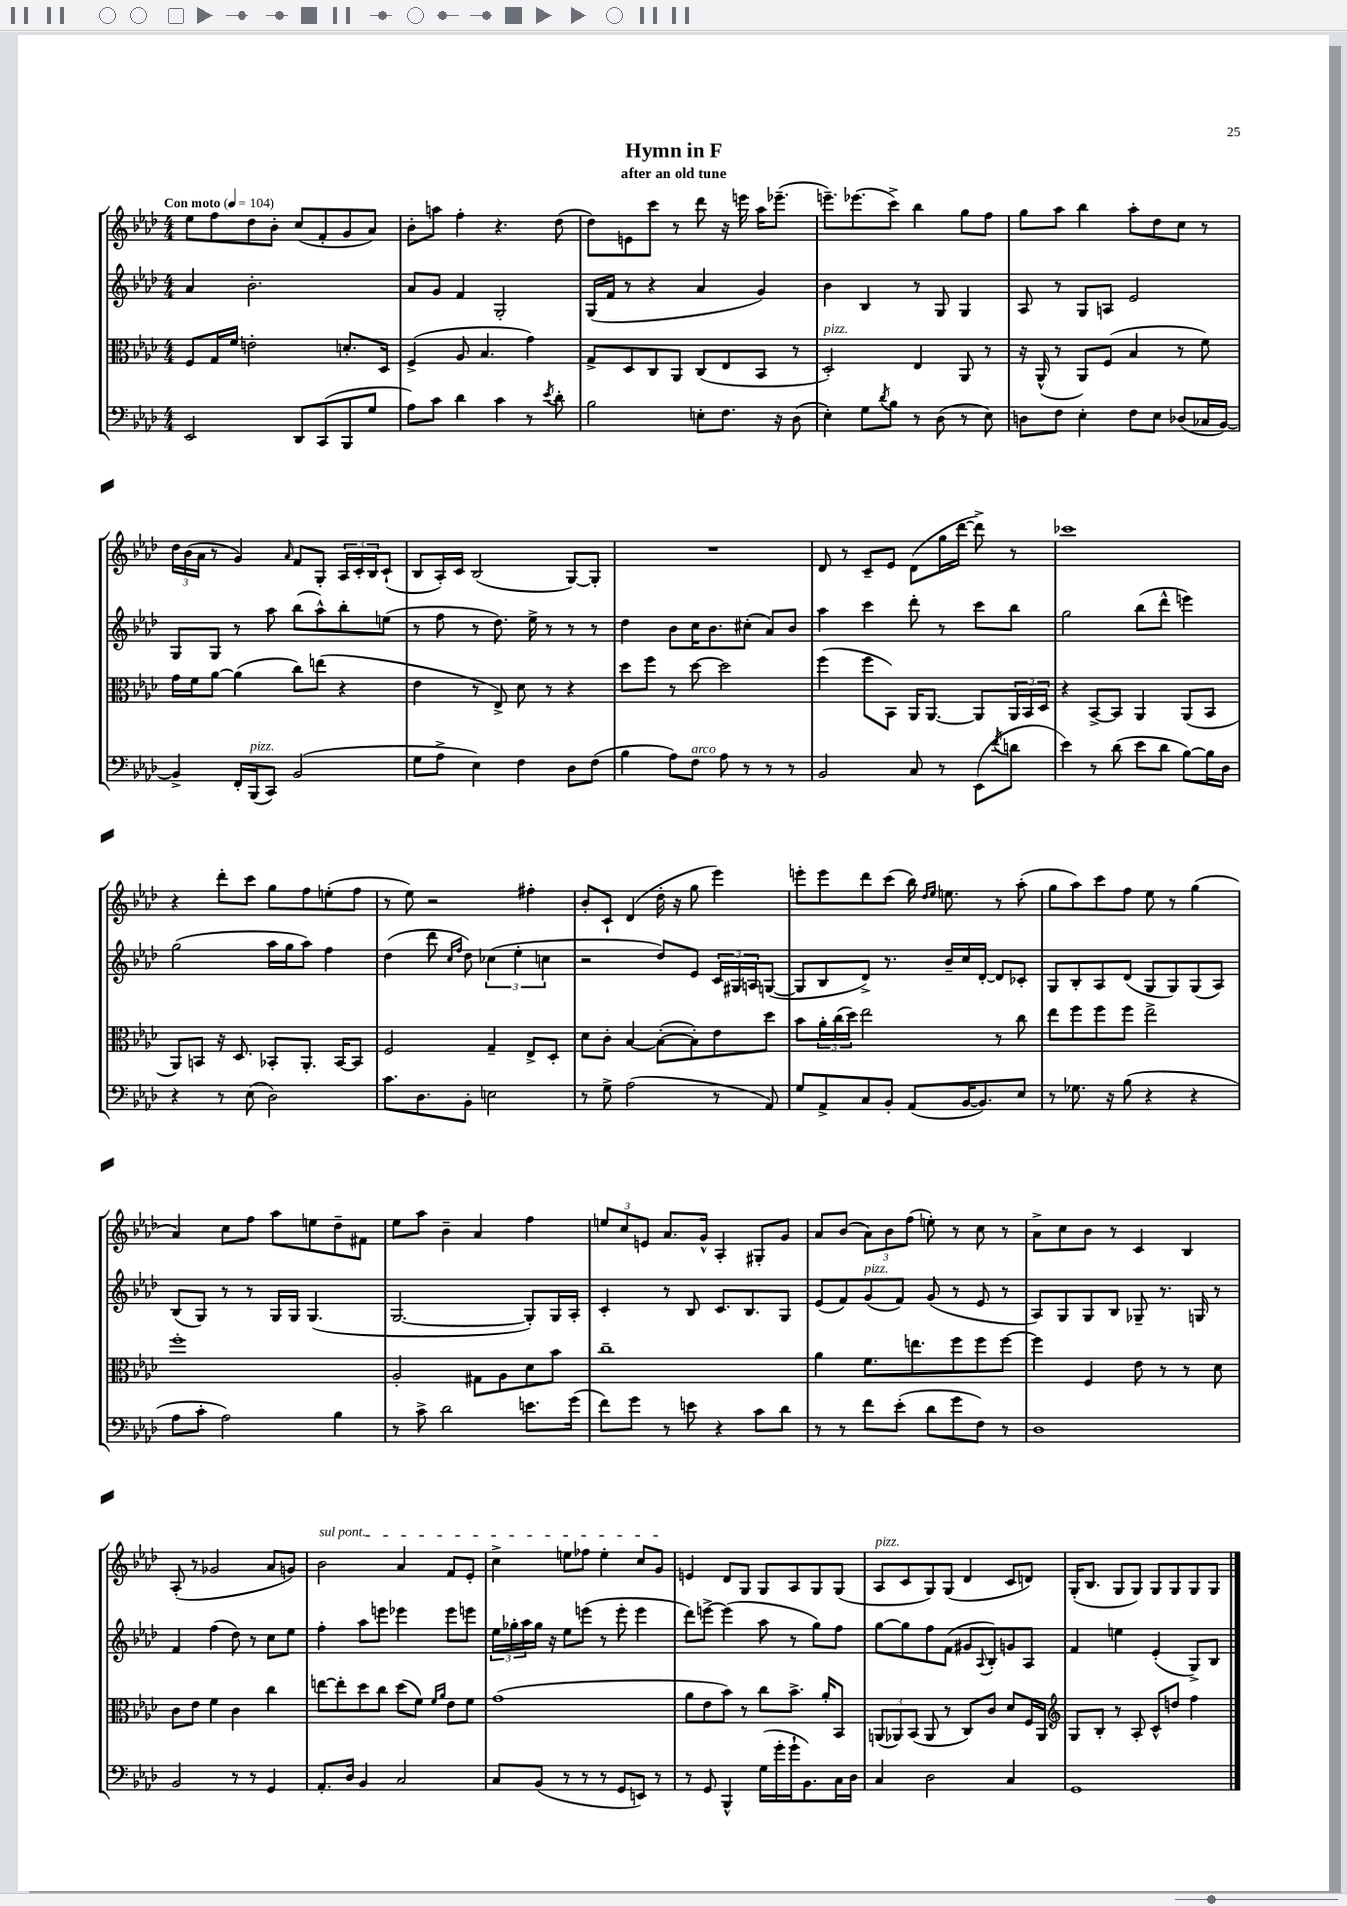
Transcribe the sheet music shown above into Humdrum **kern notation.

**kern	**kern	**kern	**kern
*staff4	*staff3	*staff2	*staff1
*clefF4	*clefC3	*clefG2	*clefG2
*k[b-e-a-d-]	*k[b-e-a-d-]	*k[b-e-a-d-]	*k[b-e-a-d-]
*M4/4	*M4/4	*M4/4	*M4/4
*MM104	*MM104	*MM104	*MM104
2EE-	8F	4a-	8ee-
.	16G	.	8ff
.	16f	.	.
.	2e'	2.b-'	8dd-
.	.	.	8b-'
8DD-	.	.	(8cc
(8CC	.	.	8f'
8BBB-	8.d'	.	8g
8G	.	.	8a-)
.	16D-	.	.
=	=	=	=
8A-)	(4F^	8a-	8b-'
8c	.	8g	8aa
4d-	8A-	4f	4ff'
.	4.B-	.	.
4c	.	2G'	4.r
8r	4g)	.	.
8qe-	.	.	.
8d-'	.	.	(8dd-
=	=	=	=
2B-	8G^	(16G	8dd-)
.	.	16f	.
.	8D-	8r	8e
.	8C	4r	8ccc
.	8AA-	.	8r
8E'	(8C	4a-	8ddd-
8.F	8E-	.	16r
.	.	.	16eee
.	8BB-	4g)	16aa-
16r	.	.	(8.eee-~
(8D-	8r	.	.
=	=	=	=
4E-')	2D-')	4b-	8.eee~)
.	.	.	(8.eee-
8G	.	4B-	.
8qd-	.	.	.
8B-	.	.	8ccc^)
8r	4E-	8r	4bb-
(8D-	.	8G	.
8r	8AA-	4G	8gg
8E-)	8r	.	8ff
=	=	=	=
8D	16r	8A-	8gg
.	(16AA-^^	.	.
8F	8r	8r	8aa-
4E-'	8AA-)	8G	4bb-
.	(8F	8A	.
8F	4B-	2e-	8aa-'
8E-	.	.	8dd-
(8D-	8r	.	8cc
16C-	8f)	.	8r
[16BB-)	.	.	.
=	=	=	=
4BB-^]	16g	8G	24dd-
.	.	.	(24b-
.	16f	.	.
.	.	.	24a-
.	[8a-	8G	8r
16FF'	(4a-]	8r	4g)
(16BBB-	.	.	.
8CC)	.	8aa-	.
.	.	.	16qqa-
(2BB-	8cc)	(8bb-	8f
.	(8ee	8aa-^^)	8G'
.	4r	8bb-'	24A-
.	.	.	24c'
.	.	.	24B-
.	.	(8ee	(8c`
=	=	=	=
8G	4e-	8r	8B-
8A-^	.	8ff	16A-')
.	.	.	16c
4E-)	8r	8r	(2B-
.	8E-^)	8.dd-)	.
4F	8d-	.	.
.	.	16ee-^	.
.	8r	8r	.
8D-	4r	8r	[8G)
(8F	.	8r	8G']
=	=	=	=
4B-	8dd-	4dd-	1r
.	8ff	.	.
8A-)	8r	8b-	.
8F	[8dd-	16cc	.
.	.	8.b-	.
8A-	2dd-]	.	.
8r	.	(8cc#'	.
8r	.	8a-)	.
8r	.	8b-	.
=	=	=	=
2BB-	(4ff	4aa-	8d-
.	.	.	8r
.	8ff	4ccc	8c~
.	8BB-)	.	8e-
8C	16AA-	8ddd-'	(8d-
.	[8.AA-	.	.
8r	.	8r	16gg
.	.	.	[16ddd-
(8EE-	8AA-]	8ccc	8ddd-^])
8qf	.	.	.
8d	24AA-	8bb-	8r
.	24BB-	.	.
.	24D-	.	.
=	=	=	=
4e-)	4r	2gg	1ccc-
8r	[8BB-^	.	.
(8d-	8BB-]	.	.
8e-	4AA-	(8bb-	.
8d-	.	8ddd-^^	.
[8B-)	(8AA-	4eee)	.
16B-]	8BB-	.	.
16D-	.	.	.
=	=	=	=
4r	8AA-)	(2gg	4r
.	8BB	.	.
8r	16r	.	8ddd-'
.	8.D-	.	.
(8E-	.	.	8ccc
2D-)	8BB-'	16aa-	8gg
.	.	16gg	.
.	8.AA-'	8aa-)	8ff
.	.	4ff	(8ee'
.	[16BB-	.	.
.	8BB-]	.	8ff
=	=	=	=
8.c	2F	(4dd-	8r
.	.	.	8ee-)
8.D-	.	.	.
.	.	8ddd-	2r
.	.	16qqcc	.
.	.	16qqff	.
8BB-'	.	8dd-)	.
2E	4G~	(6cc-	.
.	.	6ee-'	.
.	8E-^	.	4ff#'
.	.	6cc	.
.	8D-'	.	.
=	=	=	=
8r	8d-	2r	8b-'
8G^	8c'	.	8c`
(2A-	[4B-	.	(4d-
.	(8B-'_	8dd-)	16dd-'
.	.	.	16r
.	8B-'])	8e-	8gg
8r	8e-	24c	4eee-)
.	.	24G#	.
.	.	24A	.
8AA-)	8dd-	([8G	.
=	=	=	=
8G	8b-	8G]	8eee'
8AA-^	24a-'	8B-	8eee
.	(24cc	.	.
.	24dd-)	.	.
8C	2ee-	8d-^)	8ddd-
8BB-'	.	8.r	(8ccc
(8AA-	.	.	16bb-)
.	.	.	16qqdd-
.	.	.	16qqee-
.	.	16b-~	8.ee
[16BB-	.	16cc	.
8.BB-])	.	[16d-'	.
.	8r	8d-]	8r
8E-	8cc	8c-'	(8aa-'
=	=	=	=
8r	8ee-	8G	8gg
8.G-	8ff	8B-'	8aa-)
.	8ff	8A-	8ccc
16r	.	.	.
(8B-	8ff	(8d-	8ff
4r	2ee-^	8G	8ee-
.	.	8G)	8r
4r	.	(8G	(4gg
.	.	8A-)	.
=	=	=	=
8A-	1ff'	(8B-	4a-)
8c'	.	8G)	.
2A-)	.	8r	8cc
.	.	8r	8ff
.	.	16G	8aa-
.	.	16G	.
.	.	(4.G	8ee
4B-	.	.	8dd-~
.	.	.	8f#
=	=	=	=
8r	2A-'	[2.G	8ee-
8c^	.	.	8aa-
2d-	.	.	4b-~
.	8G#	.	4a-
.	8A-	.	.
8.e	8d-	8G'])	4ff
.	8b-	16G	.
(16g	.	16A-'	.
=	=	=	=
8f)	1cc~	4c'	12ee
.	.	.	12cc
8g	.	.	.
.	.	.	12e
8r	.	8r	8.a-
8e	.	8B-	.
.	.	.	16g^^
4r	.	8.c	4A-'
.	.	8.B-	.
8c	.	.	8G#'
8d-	.	8G	8g
=	=	=	=
8r	4a-	(8e-	8a-
8r	.	8f)	(8b-
8f	8.f	(8g	12a-)
.	.	.	12b-
(8e-'	.	8f)	.
.	.	.	(12ff
.	8.ee	.	.
8d-	.	(8g	8ee')
8g	8ff	8r	8r
8F)	8ff	8e-	8cc
8r	[8ff	8r	8r
=	=	=	=
1D-	4ff]	8A-)	8a-^
.	.	8G	8cc
.	4F	8G	8b-
.	.	8B-	8r
.	8e-	8G-~	4c
.	8r	8.r	.
.	8r	.	4B-
.	.	16G	.
.	8d-	8r	.
=	=	=	=
2BB-	8c	4f	(8A-'
.	8e-	.	8r
.	4f	(4ff	2g-
8r	4c	8dd-)	.
8r	.	8r	.
4GG	4cc	8cc	8a-
.	.	8ee-	8g)
=	=	=	=
8.AA-'	[8ee	4ff'	2b-
.	8ee']	.	.
16D-	.	.	.
4BB-	8dd-	8aa-	.
.	8cc	8eee	.
2C	(8dd-	4eee-	4a-
.	8f)	.	.
.	16qqf	.	.
.	16qqa-	.	.
.	8e-	8eee-	8f
.	8f	8eee	8e-'
=	=	=	=
8C	(1g	24ee-	4cc^
.	.	24gg-'	.
.	.	24aa-	.
(8BB-	.	16gg-	.
.	.	16r	.
8r	.	8ee-	8ee
8r	.	(8eee	8ff-
8r	.	8r	4ee'
8GG	.	8eee'	.
8EE)	.	4eee	8cc
8r	.	.	8g
=	=	=	=
8r	8a-	8ddd-)	4e
8GG	8e-	[8eee^	.
4BBB-^^	8b-)	(4eee]	8d-
.	8r	.	8G
(16G	8cc	8aa-	8G
16g'	.	.	.
16g`	8.b-^	8r	8A-
8.BB-)	.	.	.
.	.	8gg)	8G
.	16a-'	.	.
16C	8BB-	8ff	(8G
16D-	.	.	.
=	=	=	=
4C	(12AA	[8gg	8A-
.	12AA-)	.	.
.	.	8gg]	8c
.	(12BB-	.	.
2D-	8AA-	8ff	8G)
.	8r	(8f	(8G
.	8C)	8g#	4d-
.	.	8qqA-	.
.	8c	8B-')	.
4C	8d-	8g	8c
.	16F	8A-	8d)
.	16AA-	.	.
=	=	=	=
*	*clefG2	*	*
1GG	8G	4f	(16G'
.	.	.	8.B-
.	8B-'	.	.
.	8r	4ee	8G
.	8A-'	.	8G)
.	8c^^	(4e-'	8G
.	8dd	.	8G
.	4ff	8G^)	8G
.	.	8B-	8G
==	==	==	==
*-	*-	*-	*-
